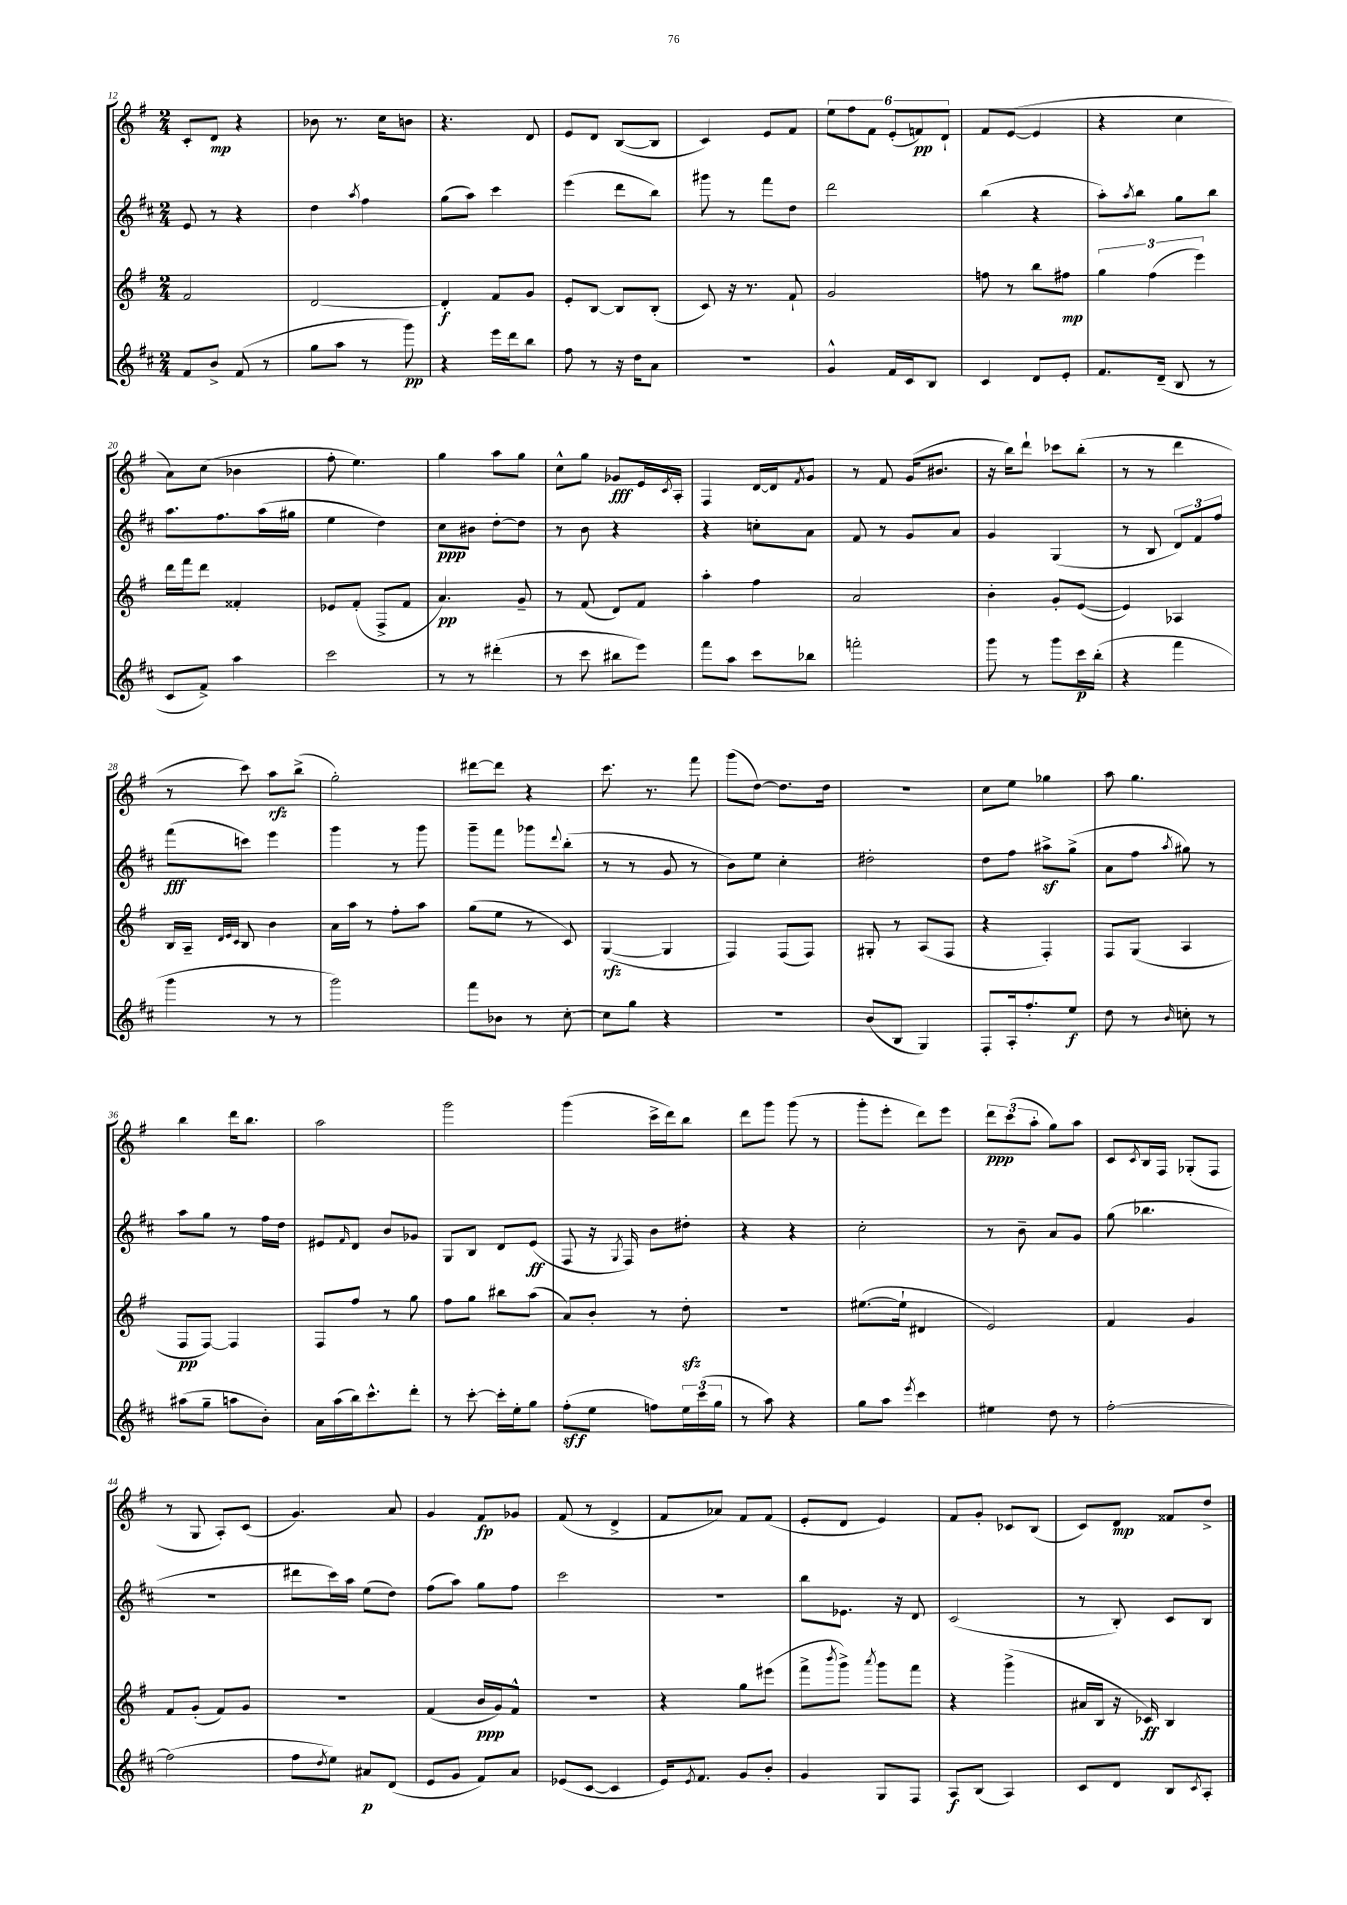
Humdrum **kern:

**kern	**kern	**kern	**kern
*staff4	*staff3	*staff2	*staff1
*clefG2	*clefG2	*clefG2	*clefG2
*k[f#c#]	*k[f#]	*k[f#c#]	*k[f#]
*M2/4	*M2/4	*M2/4	*M2/4
8f#	2f#	8e	8c'
8b^	.	8r	8d
(8f#	.	4r	4r
8r	.	.	.
=	=	=	=
8gg	[2d	4dd	8b-
8aa	.	.	8.r
.	.	8qaa	.
8r	.	4ff#	.
.	.	.	16cc
8ggg)	.	.	8b
=	=	=	=
4r	4d']	(8gg	4.r
.	.	8aa)	.
16eee	8f#	4ccc#	.
16ddd	.	.	.
8bb	8g	.	8d
=	=	=	=
8ff#	8e'	(4eee	8e
8r	[8B	.	8d
16r	8B]	8ddd	([8B
16dd	.	.	.
8a	(8B'	8bb)	8B]
=	=	=	=
2r	8c)	8ggg#	4c)
.	16r	8r	.
.	8.r	.	.
.	.	8fff#	8e
.	8f#`	8dd	8f#
=	=	=	=
4g^^	2g	2ddd	12ee
.	.	.	12ff#
.	.	.	12f#
16f#	.	.	(12e'
16c#	.	.	.
.	.	.	12f)
8B	.	.	.
.	.	.	12d`
=	=	=	=
4c#	8ff	(4bb	8f#
.	8r	.	([8e
8d	8bb	4r	4e]
8e'	8ff#	.	.
=	=	=	=
8.f#	6gg	8aa')	4r
.	.	8qaa	.
.	.	8bb	.
.	(6ff#	.	.
(16d~	.	.	.
8B	.	8gg	4cc
.	6eee)	.	.
8r	.	8bb	.
=	=	=	=
8c#	16ddd	8.aa	8a)
.	16fff#	.	.
8f#^)	8ddd	.	(8cc
.	.	8.ff#	.
4aa	4f##'	.	4b-
.	.	(16aa	.
.	.	16gg#	.
=	=	=	=
2ccc#	8e-	4ee	8ff#'
.	(8f#'	.	4.ee)
.	8F#^	4dd)	.
.	8f#	.	.
=	=	=	=
8r	4.a)	8cc#	4gg
8r	.	8b#	.
(4ddd#'	.	[8dd'	8aa
.	8g~	8dd]	8gg
=	=	=	=
8r	8r	8r	8cc^^
8ccc#	(8f#	8b	8gg
8bb#	8d)	4r	8g-
8eee)	8f#	.	16e
.	.	.	8qc
.	.	.	16A'
=	=	=	=
8fff#	4aa'	4r	4F#
8aa	.	.	.
8ccc#	4ff#	8cc'	[16d
.	.	.	16d]
.	.	.	8qf#
8bb-	.	8a	8g
=	=	=	=
2fff'	2a	8f#	8r
.	.	8r	8f#
.	.	8g	(16g
.	.	.	8.b#
.	.	8a	.
=	=	=	=
8ggg	4b'	4g	16r
.	.	.	16bb)
8r	.	.	8ddd`
8ggg	8g'	(4G	8ccc-
16ccc#	([8e	.	(8bb'
(16bb'	.	.	.
=	=	=	=
4r	4e])	8r	8r
.	.	8B	8r
4fff#	4A-	12d)	4ddd
.	.	12f#	.
.	.	12ff#	.
=	=	=	=
4ggg	16B	(8fff#	8r
.	16A~	.	.
.	32qqd	.	.
.	32qqe	.	.
.	32qqc	.	.
.	8B	8ccc)	8ccc)
8r	4b	4eee	8aa
8r	.	.	(8bb^
=	=	=	=
2ggg)	16a	4ggg	2gg')
.	16aa	.	.
.	8r	.	.
.	8ff#'	8r	.
.	8aa	8ggg	.
=	=	=	=
8fff#	(8gg	8ggg~	[8ddd#
8b-	8ee	8fff#	8ddd#]
8r	8r	8ggg-	4r
.	.	8qqddd	.
[8cc#'	8c)	(8bb'	.
=	=	=	=
8cc#]	([4G	8r	8.ccc
8gg	.	8r	.
.	.	.	8.r
4r	4G]	8g	.
.	.	8r	8fff#
=	=	=	=
2r	4F#)	8b)	(8ggg
.	.	8ee	[8dd)
.	(8F#	4cc#'	8.dd]
.	8F#)	.	.
.	.	.	16dd
=	=	=	=
(8b	8G#'	2dd#'	2r
8B	8r	.	.
4G)	(8A	.	.
.	8F#	.	.
=	=	=	=
8F#'	4r	8dd	8cc
16A'	.	8ff#	8ee
8.ff#'	.	.	.
.	4F#')	8aa#^	4gg-
8ee	.	(8gg^	.
=	=	=	=
8dd	8F#	8a	8aa
8r	(8G	8ff#	4.gg
16qqb	.	8qaa	.
8cc'	4A	8gg#)	.
8r	.	8r	.
=	=	=	=
(8aa#	8F#	8aa	4bb
8gg~	[8F#)	8gg	.
8aa	4F#]	8r	16ddd
.	.	.	8.bb
8b')	.	16ff#	.
.	.	16dd	.
=	=	=	=
16a	8F#	8e#	2aa
(16aa	.	.	.
.	.	16qqf#	.
16bb)	8ff#	8d	.
8.ccc#^^	.	.	.
.	8r	8b	.
8ddd'	8gg	8g-	.
=	=	=	=
8r	8ff#	8G	2ggg
[8ccc#'	8gg	8B	.
16ccc#']	8bb#	8d	.
16ee'	.	.	.
8gg	(8aa	(8e	.
=	=	=	=
(8ff#'	8a)	8F#	(4ggg
8ee	8b'	16r	.
.	.	8qG	.
.	.	16F#)	.
8ff)	8r	8b	16ccc^
.	.	.	16ddd)
24ee	8dd'	8dd#'	8bb
(24ccc#	.	.	.
24gg	.	.	.
=	=	=	=
8r	2r	4r	8ddd
8aa)	.	.	8ggg
4r	.	4r	(8ggg
.	.	.	8r
=	=	=	=
8gg	([8.ee#	2cc#'	8ggg'
8aa	.	.	8eee'
.	16ee#`]	.	.
8qeee	.	.	.
4ccc#	4d#	.	8ddd)
.	.	.	8eee
=	=	=	=
4ee#	2e)	8r	12ddd
.	.	.	(12ccc
.	.	8b~	.
.	.	.	12aa'
8dd	.	8a	8gg)
8r	.	8g	8aa
=	=	=	=
[2ff#'	4f#	(8gg	8c
.	.	.	8qc
.	.	4.bb-	16B
.	.	.	16F#
.	4g	.	(8G-'
.	.	.	8F#
=	=	=	=
(2ff#]	8f#	2r	8r
.	(8g'	.	8G
.	8f#)	.	8A')
.	8g	.	(8c
=	=	=	=
8ff#	2r	8ddd#	4.g)
8qdd	.	.	.
8ee)	.	16ccc#)	.
.	.	16aa	.
8a#	.	(8ee	.
(8d	.	8dd)	8a
=	=	=	=
8e	(4f#	(8ff#	4g
8g	.	8aa)	.
8f#)	16b	8gg	8f#
.	16g)	.	.
8a	8f#^^	8ff#	8g-
=	=	=	=
(8e-	2r	2ccc#	(8f#
[8c#	.	.	8r
4c#]	.	.	4d^
=	=	=	=
16e)	4r	2r	8f#
8qe	.	.	.
8.f#	.	.	.
.	.	.	8a-)
8g	8gg	.	8f#
8b'	(8eee#	.	(8f#
=	=	=	=
4g	8fff#^	8bb	8e'
.	8qbbb	.	.
.	8ggg^)	8.e-	8d
.	8qaaa	.	.
8G	8ggg	.	4e)
.	.	16r	.
8F#	8fff#	8d	.
=	=	=	=
8A	4r	(2c#	8f#
(8B	.	.	8g'
4A)	(4ggg^	.	8c-
.	.	.	(8B
=	=	=	=
8c#	16a#	8r	8c)
.	16B	.	.
8d	16r	8B')	8d
.	16c-)	.	.
8B	4B	8c#	8f##
8qc#	.	.	.
8A'	.	8B	8dd^
==	==	==	==
*-	*-	*-	*-
